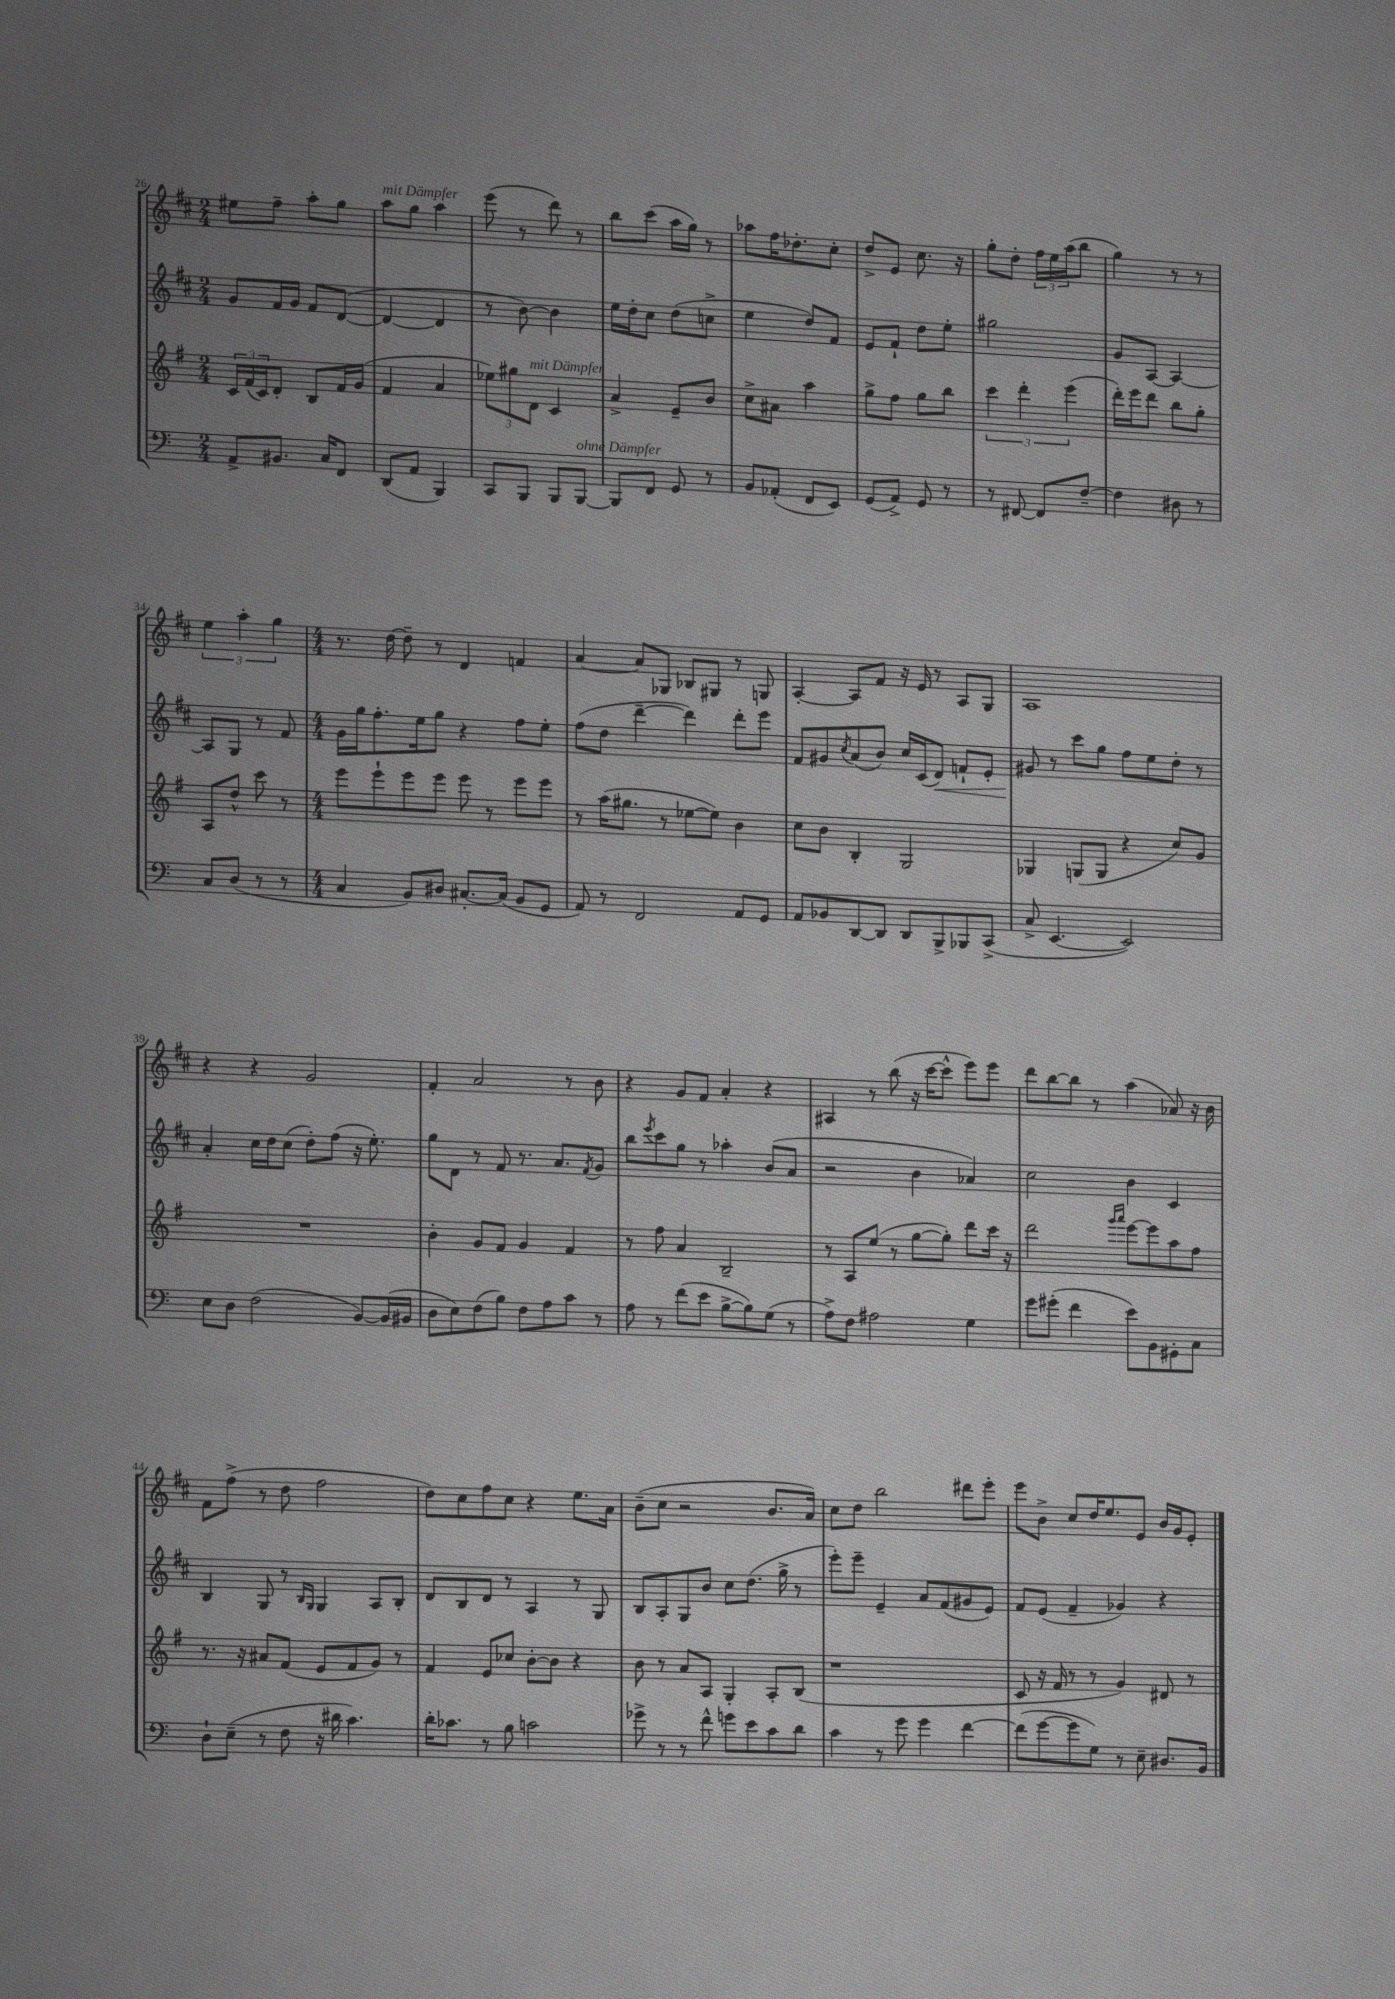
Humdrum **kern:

**kern	**kern	**kern	**kern
*staff4	*staff3	*staff2	*staff1
*clefF4	*clefG2	*clefG2	*clefG2
*k[]	*k[f#]	*k[f#c#]	*k[f#c#]
*M2/4	*M2/4	*M2/4	*M2/4
8AA^/L	24c/LL	8g/L	8ee#\L
.	(24f#/	.	.
.	24c/J)	.	.
8.BB#/J	8d'/J	16f#/L	8ff#~\J
.	.	16g/JJ	.
.	8B/L	8f#/L	8aa'\L
16C/LK	.	.	.
8FF/J	16f#/L	([8d/J	8gg\J
.	(16g/JJ	.	.
=	=	=	=
(8DD/L	4f#/	4d/_	8aa\L
8AA/J	.	.	8gg\J
4BBB/)	4a/	4d/]	4aa\
=	=	=	=
8CC/L	12ee-\L)	8r	(8eee\
.	12gg#\	.	.
8BBB/J	.	[8b\)	8r
.	12d\J	.	.
8BBB/L	4c/	4b\]	8ddd\)
[8BBB/J	.	.	8r
=	=	=	=
8BBB/]L	4a^/	16ee\LL	8bb\L
.	.	16dd'\J	.
8FF/J	.	8cc#\J	(8ccc#\J
8GG/	8e~/L	(8dd\L	16aa\LL
.	.	.	16gg\JJ)
8r	8b/J	8cc^\J	8r
=	=	=	=
8BB/L	8cc^\L	4ee\	8aa-\L
(8AA-'/J	8a#\J	.	16ff#\K
.	.	.	8.dd-'\
8FF/L	4aa\	8dd/L)	.
8EE/J)	.	8f#/J	8cc#'\J
=	=	=	=
(8GG/L	8gg^\L	8e/L	8dd^/L
8AA^/J)	8ff#\J	8f#`/J	8e/J
8GG/	8gg\L	8dd\L	8.cc#\
8r	8bb\J	8ee'\J	.
.	.	.	16r
=	=	=	=
8r	6ccc\	2gg#\	8gg'\L
[8FF#/	.	.	8dd'\J
.	6ddd'\	.	.
8FF#/]L	.	.	24ff#\LL
.	.	.	24ee\
.	(6eee\	.	(24aa\J
[8F~/J	.	.	8bb\J
=	=	=	=
4F\]	16ddd'\LL)	8g/L	4gg\)
.	16eee\J	.	.
.	8ddd\J	[8A/J	.
8D#\	8bb\L	4A/_	8r
8r	8gg'\J	.	8r
=	=	=	=
8C/L	8A/L	8A/]L	6ee\
(8D/J	8dd^^/J	8G/J	.
.	.	.	6aa'\
8r	8ccc\	8r	.
.	.	.	6gg\
8r	8r	8f#/	.
=	=	=	=
*M4/4	*M4/4	*M4/4	*M4/4
4C/	8eee\L	16g\LL	8.r
.	.	16gg\J	.
.	8eee`\	8.ff#'\	.
.	.	.	[16dd\
8BB/L)	8eee\	.	8dd~\]
.	.	16ee\k	.
8D#/J	8eee\J	8gg\J	8r
[8.C#'/L	8eee\	4r	4d/
.	8r	.	.
(16C#/]Jk	.	.	.
8BB/L	8eee\L	8ff#\L	4f/
8GG/J	8eee\J	8ee'\J	.
=	=	=	=
8AA/)	8r	(8ff#\L	[4a/
8r	(16aa\LK	8dd\J	.
.	8.gg#\J	.	.
2FF/	.	[4ddd~\	8a/]L
.	8r	.	8G-/J
.	[8ee-\L	4ddd\])	8B-/L
.	8ee-\]J)	.	8G#/J
8AA/L	4b\	8ddd'\L	8r
8GG/J	.	8eee\J	8G/
=	=	=	=
8AA/L	8cc\L	8f#/L	[4A'/
8BB-/	8b\J	8g#/	.
.	.	8qcc#/	.
[8DD/	4B'/	(8a/	8A/]L
8DD/]J	.	8b/J)	8f#/J
8DD/L	2G/	16cc#/LL	16r
.	.	(16c#/J	16e/
8BBB^/	.	8d/J)	8r
8BBB-/	.	8f`/L	8A/L
(8CC^/J	.	8e'/J	8G/J
=	=	=	=
8C^/	4G-/	8g#/	1A
[4.EE/	.	8r	.
.	(8G/L	8ccc#\L	.
.	8G/J	8gg\J	.
2EE/])	4r	8ff#\L	.
.	.	8ee\	.
.	8cc/L)	8dd'\J	.
.	8g/J	8r	.
=	=	=	=
8E\L	1r	4a'/	4r
8D\J	.	.	.
(2F\	.	16cc#\LL	4r
.	.	16dd\J	.
.	.	(8cc#\J	.
.	.	8dd'\L)	2g/
.	.	(8ff#\J	.
[8BB/L)	.	16r	.
.	.	8.ee'\)	.
(16BB/]L	.	.	.
16BB#/JJ	.	.	.
=	=	=	=
8D\L	4b'\	8gg\L	4f#'/
8E\)	.	8d\J	.
(8F\	8g/L	8r	2a/
8B\J)	8f#/J	8f#/	.
8F\L	4g/	8.r	.
8A\	.	.	.
.	.	8.a/L	.
8c\J	4f#/	.	8r
.	.	8qf#/	.
8r	.	8g/J	8b\
=	=	=	=
8A\	8r	8bb\L	4r
.	.	8qeee/	.
8r	8ff#\	8ccc#\	.
(8f\L	4a/	8gg\J	8g/L
8e\J	.	8r	8f#/J
[8B^\L	2B~/	4aa-'\	4a'/
8B\])	.	.	.
(8G\J	.	(8b/L	4r
8r	.	8a/J	.
=	=	=	=
8A^\L)	8r	2r	4A#/
8F\J	8A/L	.	.
2A#\	(8ee/J	.	8r
.	8r	.	(8bb\
.	[8gg\L	4b\	16r
.	.	.	[16ccc#\LK
.	8gg'\]J)	.	8ccc#^^\]J
4G\	8ddd\L	4a-/)	8eee\L)
.	16ccc\Jk	.	8eee\J
.	16r	.	.
=	=	=	=
8g\L	2ddd\	2cc#\	8ddd\L
(8g#'\J	.	.	[8bb\
4f\	.	.	8bb\]J
.	.	.	8r
.	16qqggg/LL	.	.
.	16qqaaa/JJ	.	.
8e\L)	[8eee\L	4b\	(4aa\
8BB\	8eee\]	.	.
8GG#'\	8aa\	4c#/	8a-/)
8C\J	8ff#\J	.	16r
.	.	.	16b\
=	=	=	=
8D`\L	8.r	4B/	8f#\L
(8E~\J	.	.	(8ff#^\J
.	16r	.	.
8r	8a#/L	8G/	8r
8F\	(8f#/J	8r	8dd\
.	.	16qqB/LL	.
.	.	16qqG/JJ	.
16r	8e/L	4G/	2ff#\
16d#\	.	.	.
4.c\)	8f#/	.	.
.	8g/J)	8A/L	.
.	8r	8B'/J	.
=	=	=	=
16d'\LK	4f#/	8d/L	8dd\L)
8.c-\J	.	.	.
.	.	8B/	8cc#\
8r	8e/L	8d/J	8ff#\
8B\	8cc-/J	8r	8cc#\J
2c\	[8b'\L	4A/	4r
.	8b\]J	.	.
.	4r	8r	8.ee\L
.	.	8G/	.
.	.	.	16a\Jk
=	=	=	=
8g-^\	8b\	8B/L	(8b~\L
8r	8r	8A'/	8cc#\J
8r	8a/L	8G/	2r
8f^^\	8A/J	8b/J	.
8g\L	4G'/	8cc#\L	.
8e\	.	(8.dd\J	.
8c\	8A'/L	.	8.b/L
.	.	16gg^\	.
8d\J	(8B/J	8r	.
.	.	.	16a/Jk)
=	=	=	=
4c\	1r	8eee'\L)	8cc#\L
.	.	8eee~\J	8dd\J
8r	.	4e~/	2bb\
8g\	.	.	.
4g\	.	8a/L	.
.	.	(8f#/	.
[4f\	.	8g#/	8ddd#\L
.	.	8e/J)	8eee'\J
=	=	=	=
(8f\]L	8c/	8f#/L	8eee\L
[8g\	16r	(8e/J	8b^\J
.	16f#/	.	.
8g\]	8r	4f#~/	8cc#/L
8G\J)	8r	.	16dd/K
.	.	.	8.ee/
8r	4g/)	4g-/)	.
8E~\	.	.	8e/J
8.D#/L	8d#/	4r	16b/LL
.	.	.	16g/J
.	8r	.	8e'/J
16BB/Jk	.	.	.
==	==	==	==
*-	*-	*-	*-
